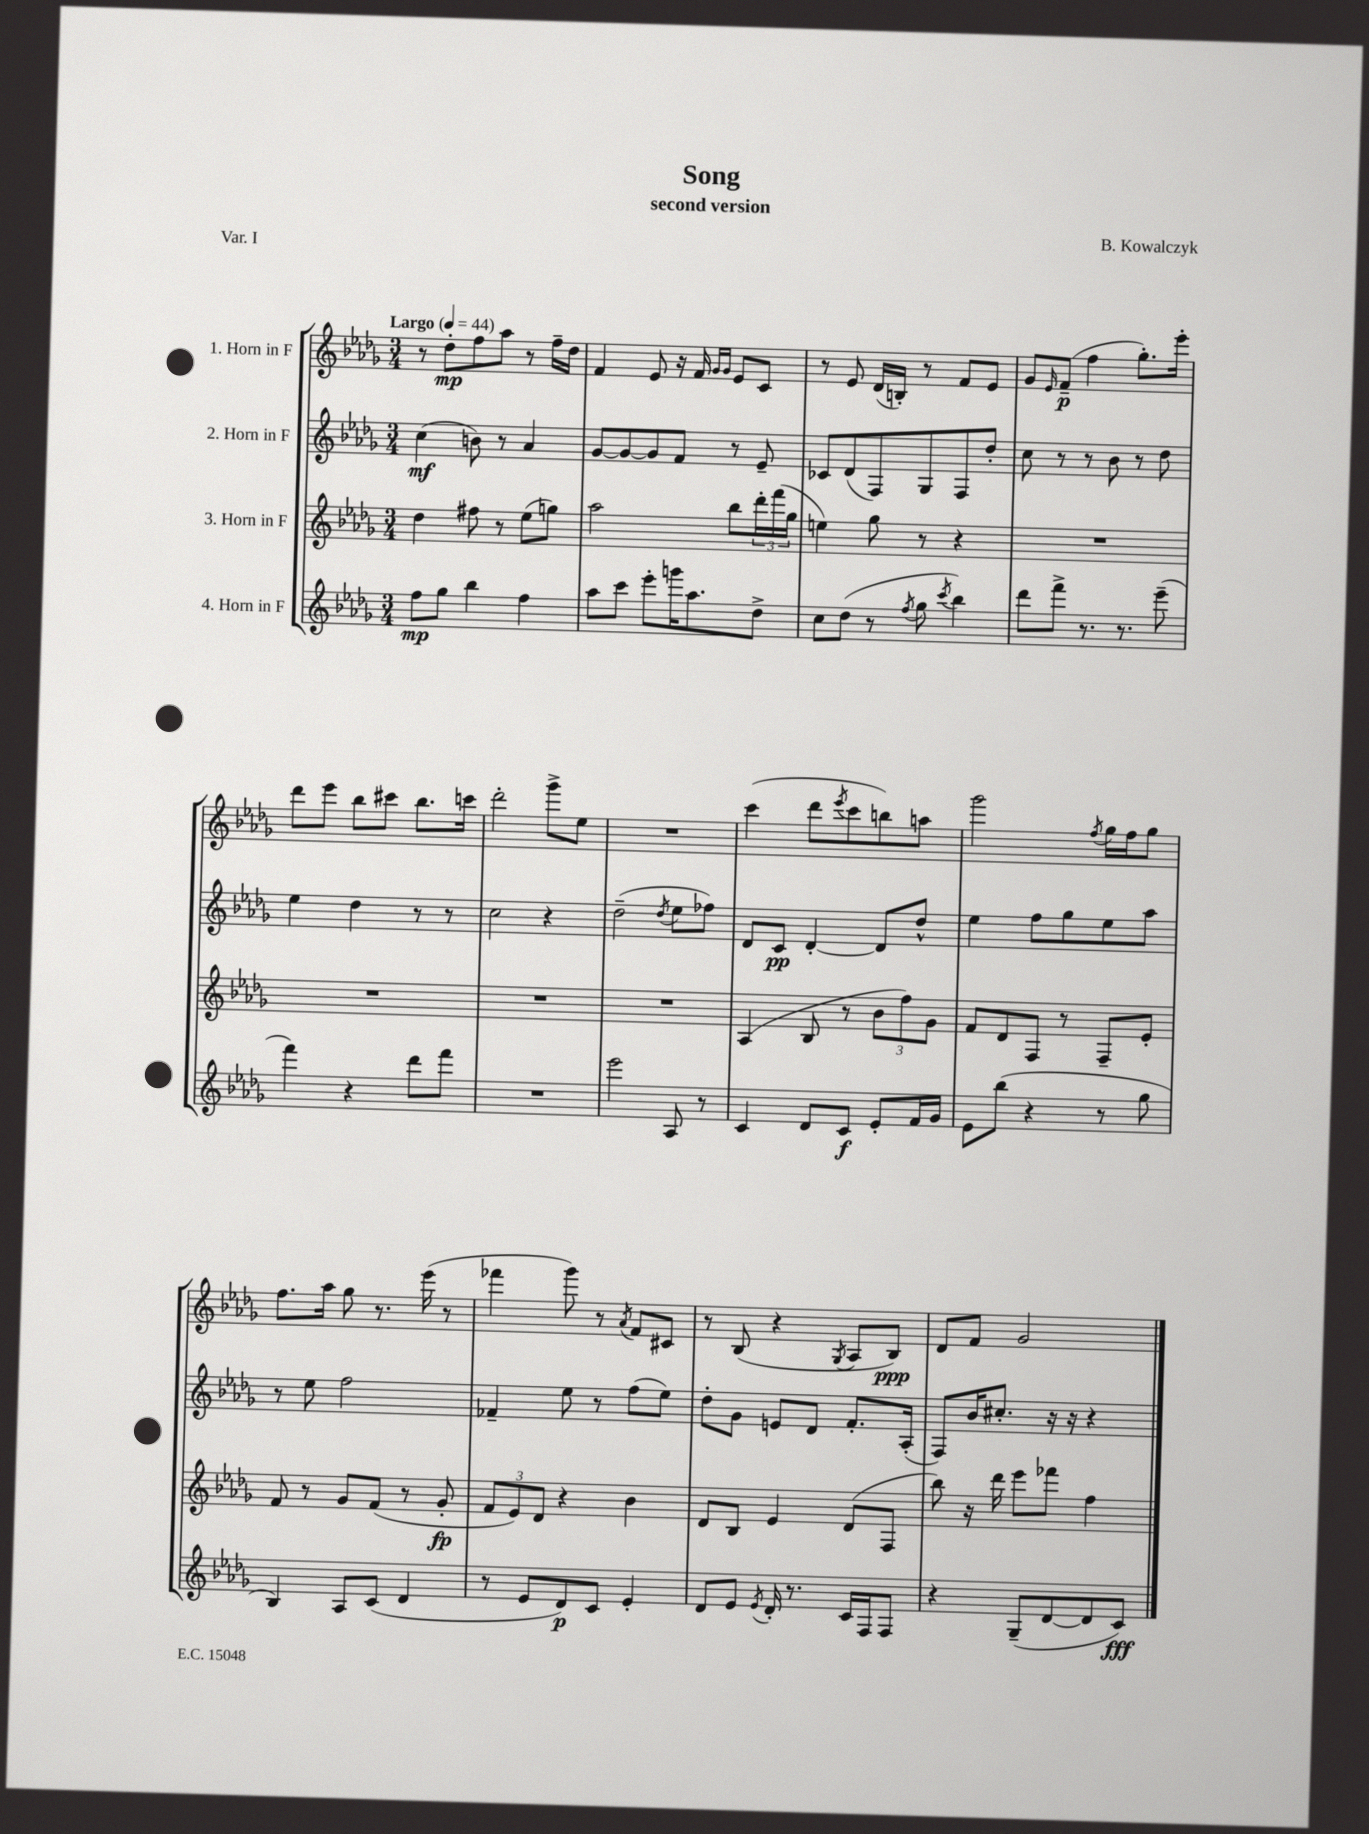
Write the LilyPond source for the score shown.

\header { title = "Song" composer = "B. Kowalczyk" subtitle = "second version" piece = "Var. I" }
<<
\new StaffGroup <<
\new Staff = "s0" \with { instrumentName = "1. Horn in F" } {
    \clef treble \key des \major \numericTimeSignature \time 3/4 \tempo "Largo" 4 = 44
    r8 des''8-.\mp f''8 aes''8 r8 f''16-- des''16 |
    f'4 ees'8 r16 f'16 \grace { ges'16 ges'16 } ees'8 c'8 |
    r8 ees'8 des'16( b16-.) r8 f'8 ees'8 |
    ges'8 \grace { ees'16 } f'8--\p( f''4 ges''8.-.) ees'''16-. |
    des'''8 ees'''8 bes''8 cis'''8 bes''8. c'''16 |
    des'''2-. ges'''8-> ees''8 |
    R2. |
    c'''4( des'''8 \acciaccatura { ees'''8 } c'''8 b''8) a''8 |
    ges'''2 \acciaccatura { f''8 } ges''16 f''16 ges''8 |
    f''8. aes''16 ges''8 r8. ees'''16( r8 |
    fes'''4 ges'''8) r8 \acciaccatura { aes'8 } f'8 cis'8 |
    r8 bes8( r4 \acciaccatura { ges8 } aes8 bes8\ppp) |
    des'8 f'8 ges'2 \bar "|." |
}
\new Staff = "s1" \with { instrumentName = "2. Horn in F" } {
    \clef treble \key des \major \numericTimeSignature \time 3/4
    c''4\mf( b'8) r8 aes'4 |
    ges'8~ ges'8~ ges'8 f'8 r8 ees'8-- |
    ces'8 des'8( f8) ges8 f8 des''8-. |
    c''8 r8 r8 bes'8 r8 des''8 |
    ees''4 des''4 r8 r8 |
    c''2 r4 |
    des''2--( \acciaccatura { des''8 } ees''8 fes''8) |
    des'8 c'8\pp des'4~-. des'8 des''8-^ |
    ees''4 f''8 ges''8 ees''8 aes''8 |
    r8 ees''8 f''2 |
    fes'4-- ees''8 r8 f''8( ees''8) |
    des''8-. ges'8 e'8 des'8 f'8.-. aes16-.( |
    f8) bes'16 cis''8.-. r16 r16 r4 \bar "|." |
}
\new Staff = "s2" \with { instrumentName = "3. Horn in F" } {
    \clef treble \key des \major \numericTimeSignature \time 3/4
    des''4 fis''8 r8 ees''8( g''8) |
    aes''2 bes''8 \tuplet 3/2 { des'''16-. f'''16( ges''16 } |
    e''4) ges''8 r8 r4 |
    R2. |
    R2. |
    R2. |
    R2. |
    aes4( bes8 r8 \tuplet 3/2 { bes'8 f''8) ges'8 } |
    f'8 des'8 f8 r8 f8-- ees'8-. |
    f'8 r8 ges'8 f'8( r8 ges'8-.\fp |
    \tuplet 3/2 { f'8 ees'8) des'8 } r4 bes'4 |
    des'8 bes8 ees'4 des'8( f8 |
    bes''8) r16 des'''16 ees'''8 fes'''8 f''4 \bar "|." |
}
\new Staff = "s3" \with { instrumentName = "4. Horn in F" } {
    \clef treble \key des \major \numericTimeSignature \time 3/4
    f''8\mp ges''8 bes''4 f''4 |
    aes''8 c'''8 ees'''8-. g'''16 aes''8. des''8-> |
    c''8 des''8( r8 \acciaccatura { f''8 } ges''8 \acciaccatura { c'''8 } bes''4) |
    des'''8 f'''8-> r8. r8. ees'''8--( |
    f'''4) r4 des'''8 f'''8 |
    R2. |
    ees'''2 aes8 r8 |
    c'4 des'8 c'8\f ees'8-. f'16 ges'16 |
    ees'8 bes''8( r4 r8 ges''8 |
    bes4) aes8 c'8( des'4 |
    r8 ees'8 des'8\p) c'8 ees'4-. |
    des'8 ees'8 \acciaccatura { ees'8 } des'16-. r8. c'16 f16 f8 |
    r4 ges8--( des'8~ des'8 c'8\fff) \bar "|." |
}
>>
>>
\layout { \context { \Score \remove "Bar_number_engraver" } }
